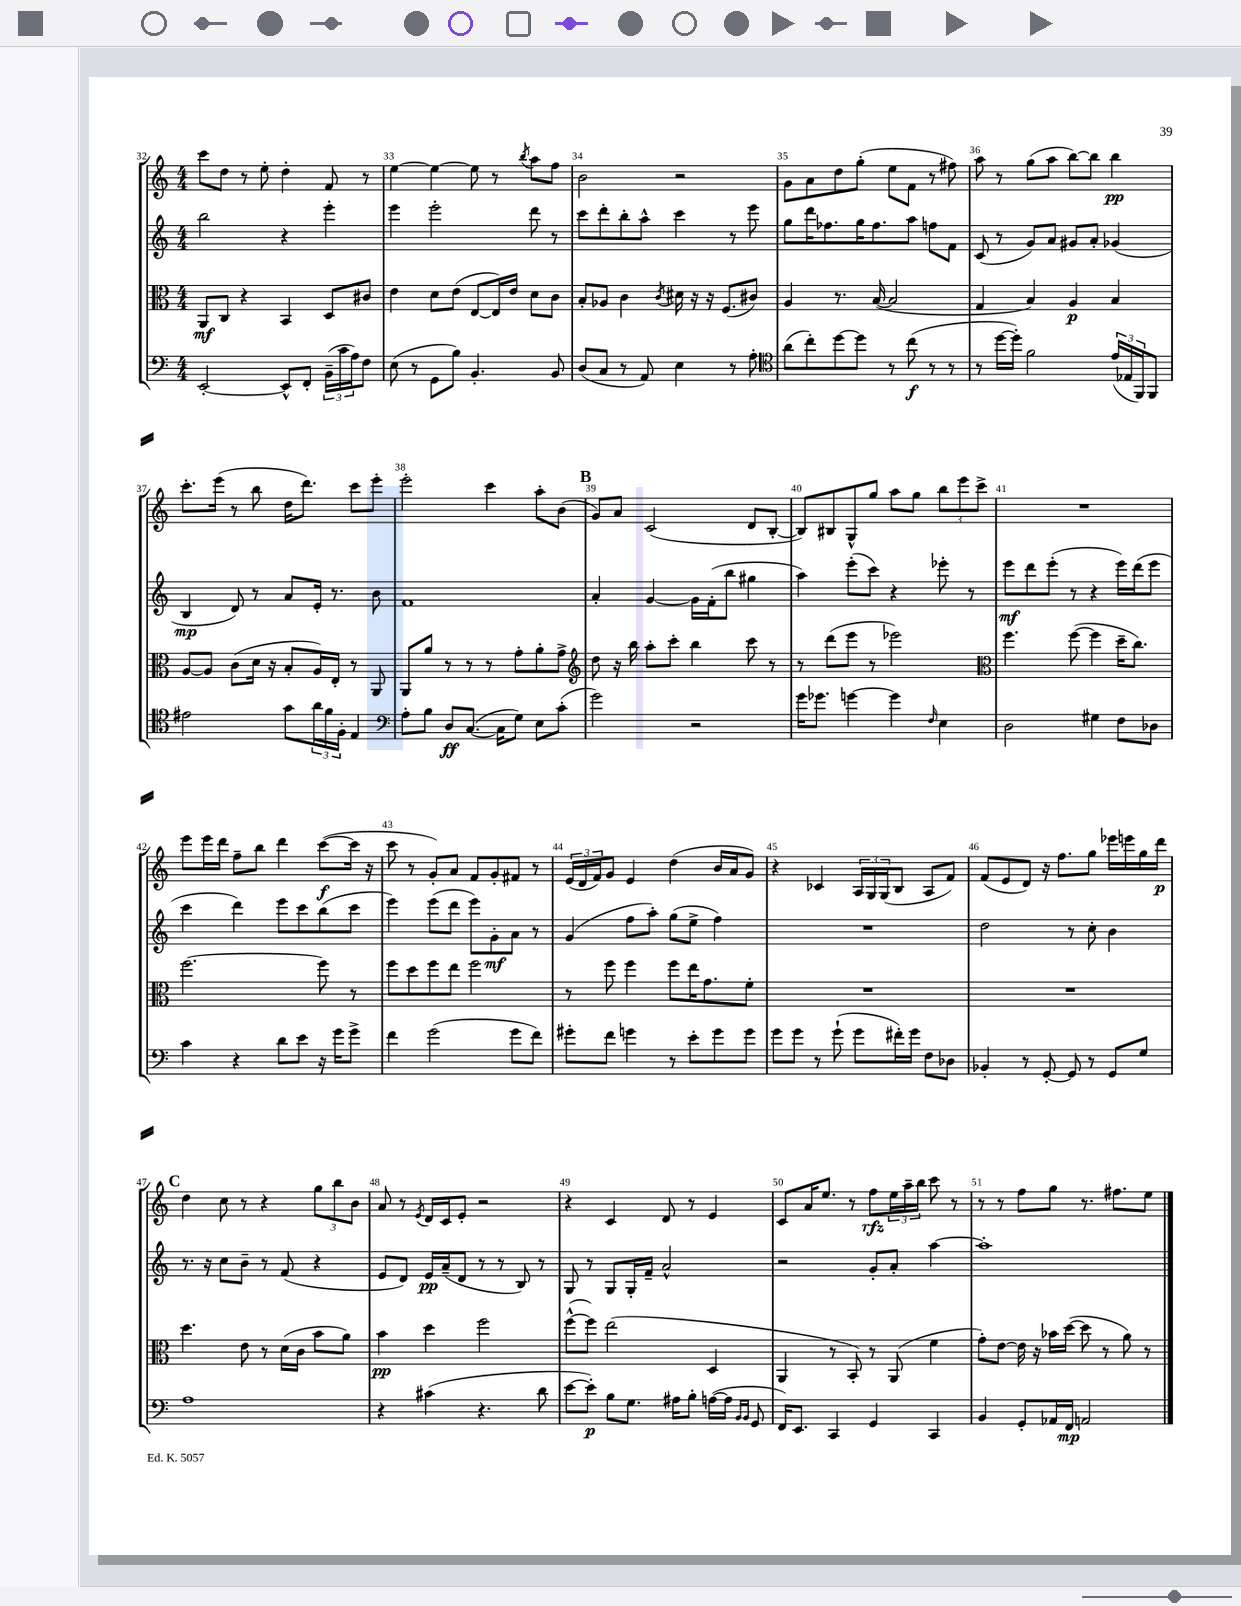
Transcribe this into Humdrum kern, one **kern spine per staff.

**kern	**kern	**kern	**kern
*staff4	*staff3	*staff2	*staff1
*clefF4	*clefC3	*clefG2	*clefG2
*k[]	*k[]	*k[]	*k[]
*M4/4	*M4/4	*M4/4	*M4/4
[2EE'	8AA	2bb	8ccc
.	8C	.	8dd
.	4r	.	8r
.	.	.	8ee'
8EE^^]	4BB	4r	4dd'
8FF'	.	.	.
(24BB~	8D	4eee'	8f
24c	.	.	.
24A)	.	.	.
8F	8c#	.	8r
=	=	=	=
(8E	4e	4eee	[4ee
8r	.	.	.
8GG	8d	2eee'	4ee_
8B)	(8e	.	.
4.BB'	[8E	.	8ee]
.	16E])	.	8r
.	16e	.	.
.	.	.	8qbb
.	8d	8ddd	8aa
8BB	8c	8r	8ff
=	=	=	=
(8D	8B'	8ccc	2b
8C	8A-	8ddd'	.
8r	4c	8bb'	.
8AA)	.	8aa^^	.
.	8qc	.	.
4E	16d#	4ccc	2r
.	16r	.	.
.	16r	.	.
.	(8.F	.	.
8r	.	8r	.
8A'	8c#)	8eee	.
=	=	=	=
*clefC4	*	*	*
(8a	4A	8gg	8g
8cc')	.	16ddd	8a
.	.	8.ff-	.
[8dd	8.r	.	8dd
8dd]	.	16gg	(8gg'
.	([16B	8.ff-	.
8r	2B]	.	8ee
(8cc	.	8aa	8f
8r	.	8ff	8r
8r	.	8f	8ff#)
=	=	=	=
8r	4G	(8c	8aa
[16dd	.	8r	8r
16dd'])	.	.	.
2f	4B)	8g)	(8gg
.	.	8a	8aa
.	4A	8g#	[8bb)
.	.	8a'	8bb]
(24e	4B	(4g-	4bb
24E-	.	.	.
24FF)	.	.	.
8FF	.	.	.
=	=	=	=
2e#	[8A	4B	8.ccc'
.	8A]	.	.
.	.	.	(16eee
.	(8c	8d)	8r
.	16d	8r	8bb
.	16r	.	.
8g	8B'	8a	16dd
.	.	.	8.ddd)
24a	16A)	16e'	.
24f	.	.	.
.	16E'	8.r	.
24F'	.	.	.
4E	8r	.	8ccc
.	8AA	8b	8eee'
=	=	=	=
*clefF4	*	*	*
8A'	8AA	1f	2eee'
8B	8a	.	.
8D	8r	.	.
([8.C	8r	.	.
.	8r	.	4ccc
16C]	.	.	.
8G)	8g'	.	.
8E	8a'	.	8aa'
(8c'	8g^	.	(8b
=	=	=	=
*	*clefG2	*	*
2g)	8dd	4a'	8g)
.	16r	.	8a
.	16bb	.	.
.	8aa'	[4g	(2c
.	8ccc'	.	.
2r	4bb	16g]	.
.	.	(16f'	.
.	.	8bb	.
.	8ccc	4gg#	8d
.	8r	.	[8B'
=	=	=	=
16g	8r	4aa)	8B])
8.g-	.	.	.
.	(8ddd	.	8B#
[4g	8eee	(8eee'	8G^^
.	8r	8ccc)	8gg
4g]	2eee-)	4r	8aa
.	.	.	8gg
16qqF	.	.	.
4E	.	8eee-'	12bb
.	.	.	12eee
.	.	8r	.
.	.	.	12ccc^
=	=	=	=
*	*clefC3	*	*
2D	4.ff	8eee	1r
.	.	8ddd	.
.	.	(8eee'	.
.	([8ff	8r	.
4G#	4ff]	4r	.
8F	16dd~	16eee)	.
.	8.cc)	(16ddd	.
8D-	.	8eee	.
=	=	=	=
4c	[2.ff	4ccc	8eee
.	.	.	16eee
.	.	.	16ddd
4r	.	4ddd)	8ff~
.	.	.	8bb
8d	.	8eee	4ddd
8e	.	8ccc	.
16r	8ff]	(8bb	([8ccc
16g	.	.	.
8g^	8r	8ccc	16ccc]
.	.	.	16r
=	=	=	=
4f	8ff	4eee)	8ccc
.	8dd	.	8r
(2g	8ff	(8eee	8g')
.	8ee	8ddd	8a
.	2ff	8eee)	8f
.	.	8g'	8g'
8g	.	8a	8f#
8f)	.	8r	8r
=	=	=	=
8g#'	8r	(4g	(24e
.	.	.	24d
.	.	.	24f)
8f	8ff	.	8g
4g	4ff	8ff	4e
.	.	8aa')	.
8r	8ff	(8gg	(4dd
8e'	16ee	8ee^	.
.	8.g	.	.
8g	.	4ff)	16b
.	.	.	16a
8g	8f'	.	8g)
=	=	=	=
8g	1r	1r	4r
8g	.	.	.
8r	.	.	4c-
(8g`	.	.	.
8g	.	.	24A
.	.	.	24G
.	.	.	(24G
16f#')	.	.	8B
16g	.	.	.
8F	.	.	8A
8D-	.	.	8f)
=	=	=	=
4BB-'	1r	2dd	(8f
.	.	.	8e
8r	.	.	8d)
[8GG'	.	.	16r
.	.	.	8.ff
8GG]	.	8r	.
8r	.	8cc'	8gg
8GG	.	4b	16eee-
.	.	.	16eee
8G	.	.	16gg
.	.	.	16ddd
=	=	=	=
1A	4.dd	8.r	4dd
.	.	16r	.
.	.	8cc	8cc
.	8e	8b~	8r
.	8r	8r	4r
.	(16d	(8f	.
.	16c	.	.
.	8b	4r	12gg
.	.	.	12bb
.	8a)	.	.
.	.	.	12b
=	=	=	=
4r	4b	8e	8a
.	.	8d)	8r
.	.	.	8qe
(4c#	4dd	16e	16d
.	.	(16a~	16c
.	.	8d	8e'
4.r	2ff	8r	2r
.	.	8r	.
.	.	8B)	.
8d	.	8r	.
=	=	=	=
[8e	([8ff^^	8G	4r
8e'])	8ff])	8r	.
8B	(2ee	8G	4c
8.G	.	16G'	.
.	.	16f~	.
.	.	2a^^	8d
16A#	.	.	.
8B'	.	.	8r
([16A	4D	.	4e
16A]	.	.	.
16qqBB	.	.	.
16qqBB	.	.	.
8GG	.	.	.
=	=	=	=
16FF)	4AA	2r	8c
8.EE	.	.	.
.	.	.	16a
.	.	.	8.ee
4CC	8r	.	.
.	8BB')	.	8r
4GG	8r	8g'	8ff
.	(8AA	8a'	24ee
.	.	.	24aa~
.	.	.	24bb
4CC	4f	[4aa	8ccc
.	.	.	8r
=	=	=	=
4BB	8g')	1aa']	8r
.	[8e	.	8r
8GG'	16e]	.	8ff
.	16r	.	.
16AA-	16b-	.	8gg
16FF	([16dd	.	.
2AA	8dd]	.	8.r
.	8r	.	.
.	.	.	8.ff#
.	8a)	.	.
.	8r	.	8ee
==	==	==	==
*-	*-	*-	*-
